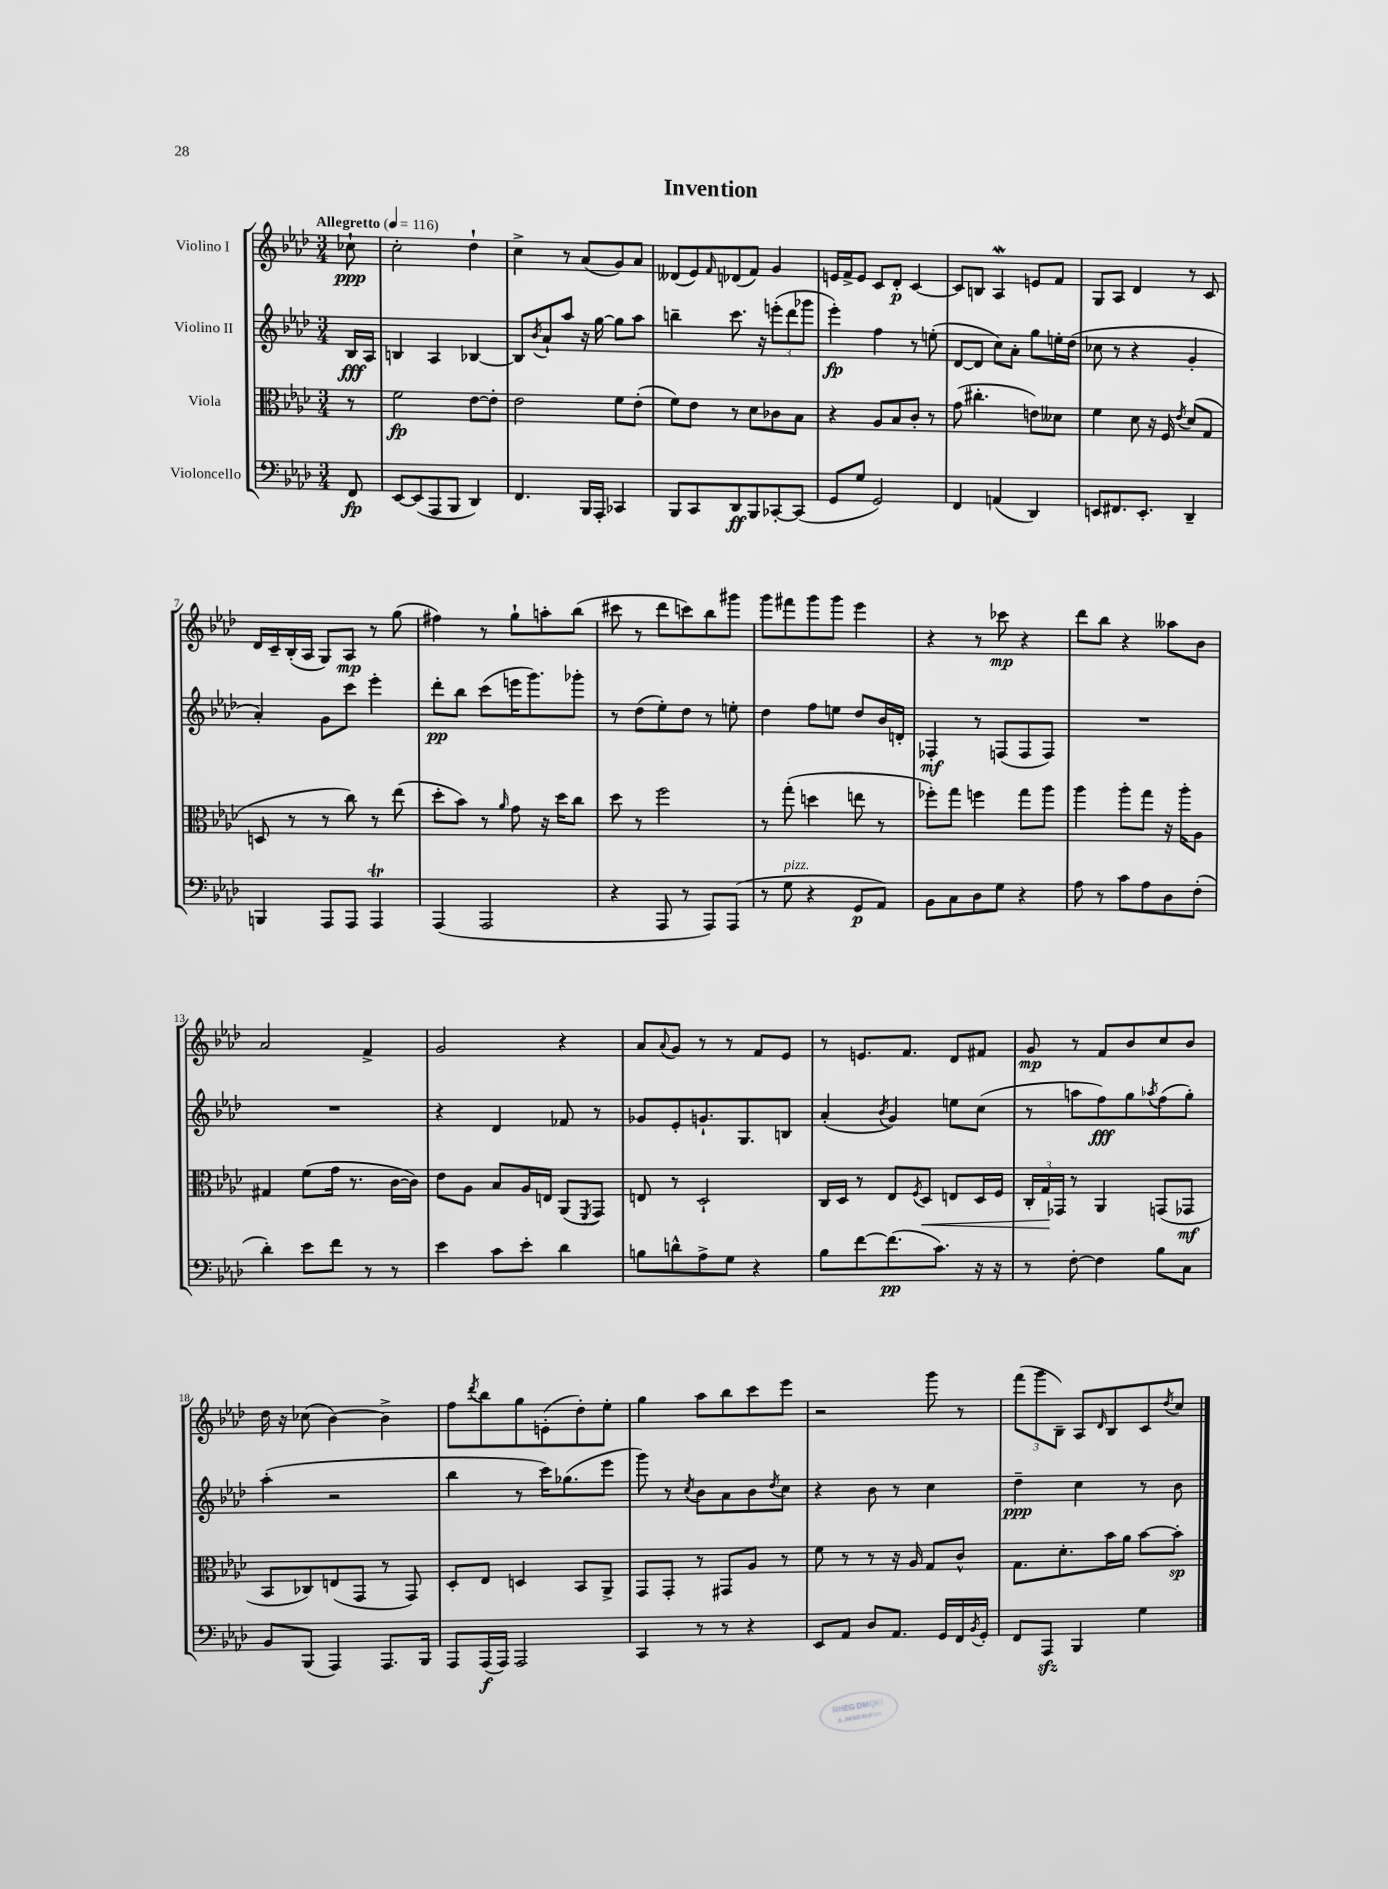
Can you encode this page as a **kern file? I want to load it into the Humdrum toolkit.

**kern	**dynam	**kern	**dynam	**kern	**dynam	**kern	**dynam
*part4	*part4	*part3	*part3	*part2	*part2	*part1	*part1
*staff4	*staff4	*staff3	*staff3	*staff2	*staff2	*staff1	*staff1
*I"Violoncello	*	*I"Viola	*	*I"Violino II	*	*I"Violino I	*
*clefF4	*	*clefC3	*	*clefG2	*	*clefG2	*
*k[b-e-a-d-]	*	*k[b-e-a-d-]	*	*k[b-e-a-d-]	*	*k[b-e-a-d-]	*
*M3/4	*	*M3/4	*	*M3/4	*	*M3/4	*
*MM116	*	*MM116	*	*MM116	*	*MM116	*
=	=	=	=	=	=	=	=
!	!	!	!	!	!	!LO:TX:a:B:t=Allegretto	!
8FF/	fp	8r	.	16B-/LL	fff	8cc-X`\	ppp
.	.	.	.	16A-/JJ	.	.	.
=1	=1	=1	=1	=1	=1	=1	=1
[8EE-/L	.	2f\	fp	4Bn/	.	2cc'\	.
(8EE-/]	.	.	.	.	.	.	.
8AAA-/	.	.	.	4A-/	.	.	.
8BBB-/J	.	.	.	.	.	.	.
4DD-/)	.	[8e-\L	.	[4B-X/	.	4dd-`\	.
.	.	8e-'\J]	.	.	.	.	.
=2	=2	=2	=2	=2	=2	=2	=2
4.FF/	.	2e-\	.	8B-/L]	.	4cc^\	.
.	.	.	.	8qb-/	.	.	.
.	.	.	.	8a-`/	.	.	.
.	.	.	.	8aa-/J	.	8r	.
16BBB-/LL	.	.	.	16r	.	(8a-/L	.
16AAA-'/JJ	.	.	.	[16gg\	.	.	.
4CC-X/	.	8f\L	.	8gg\L]	.	8g/)	.
.	.	(8e-'\J	.	8aa-\J	.	8a-/J	.
=3	=3	=3	=3	=3	=3	=3	=3
8BBB-/L	.	8f\L)	.	4bbn~\	.	(8d--X/L	.
8CC/	.	8e-\J	.	.	.	8e-/)	.
.	.	.	.	.	.	16qqf/	.
8DD-/	ff	8r	.	8.ccc\	.	(8d-X/	.
8BBB-/	.	8d-\L	.	.	.	8f/J)	.
.	.	.	.	16r	.	.	.
[8CC-X'/	.	8c-X\	.	(12eeen'\L	.	4g/	.
.	.	.	.	12ddd-\	.	.	.
(8CC-/J]	.	8B-\J	.	.	.	.	.
.	.	.	.	12ggg-X\J	.	.	.
=4	=4	=4	=4	=4	=4	=4	=4
8GG/L	.	4r	.	4eee-'\)	fp	16en/LL	.
.	.	.	.	.	.	16f^/J	.
8G/J	.	.	.	.	.	8e/J	.
2GG/)	.	8A-/L	.	4ff\	.	8c/L	.
.	.	8B-/	.	.	.	8d-'/J	p
.	.	8c'/J	.	8r	.	[4c/	.
.	.	8r	.	(8een'\	.	.	.
=5	=5	=5	=5	=5	=5	=5	=5
4FF/	.	(8g\	.	[8d-/L	.	8c/L]	.
.	.	4.cc#X'\	.	8d-/J]	.	8Bn/J	.
(4AAn/	.	.	.	8cc\L)	.	4A-w/	.
.	.	.	.	8a-'\J	.	.	.
4DD-/)	.	8en\L)	.	8gg\L	.	8en/L	.
.	.	8d--X\J	.	16een'\L	.	8f/J	.
.	.	.	.	(16dd-\JJ	.	.	.
=6	=6	=6	=6	=6	=6	=6	=6
8EEn/L	.	4f\	.	8cc-X\	.	8G/L	.
8.FF#X/	.	.	.	8r	.	8A-/J	.
.	.	8d-\	.	4r	.	4d-/	.
8.EE'/J	.	.	.	.	.	.	.
.	.	16r	.	.	.	.	.
.	.	16F/	.	.	.	.	.
.	.	8qe-/	.	.	.	.	.
4DD-~/	.	(8d-/L	.	4g'/	.	8r	.
.	.	8G/J	.	.	.	8c/	.
!!LO:LB:g=z
=7	=7	=7	=7	=7	=7	=7	=7
4BBBn/	.	8Dn/	.	4a-'/)	.	16d-/LL	.
.	.	.	.	.	.	16c~/	.
.	.	8r	.	.	.	(16B-'/	.
.	.	.	.	.	.	16A-/JJ	.
8AAA-/L	.	8r	.	8g\L	.	8G/L)	.
8AAA-/J	.	8cc\)	.	8ccc\J	.	8A-/J	mp
4AAA-T/	.	8r	.	4eee-'\	.	8r	.
.	.	(8ee-\	.	.	.	(8gg\	.
=8	=8	=8	=8	=8	=8	=8	=8
(4AAA-/	.	8dd-'\L	.	8ddd-'\L	pp	4ff#X\)	.
.	.	8b-\J)	.	8bb-\J	.	.	.
2AAA-/	.	8r	.	(8ccc\L	.	8r	.
.	.	16qqa-/	.	.	.	.	.
.	.	8g\	.	16eeen\K	.	8gg`\L	.
.	.	.	.	8.ggg\)	.	.	.
.	.	16r	.	.	.	8aan'\	.
.	.	16dd-\KL	.	.	.	.	.
.	.	8cc\J	.	8ggg-X'\J	.	(8bb-\J	.
=9	=9	=9	=9	=9	=9	=9	=9
4r	.	8dd-\	.	8r	.	8ccc#X\	.
.	.	8r	.	(8dd-\L	.	8r	.
8AAA-/	.	2ff\	.	8ee-'\)	.	8ddd-\L	.
8r	.	.	.	8dd-\J	.	8cccn\)	.
8AAA-/L)	.	.	.	8r	.	8bb-\	.
(8AAA-/J	.	.	.	8een'\	.	8ggg#X\J	.
=10	=10	=10	=10	=10	=10	=10	=10
8r	.	8r	.	4dd-\	.	8ggg\L	.
!LO:TX:a:i:t=pizz.	!	!	!	!	!	!	!
8G\	.	(8gg'\	.	.	.	8fff#X\	.
4r	.	4ddn\	.	8ff\L	.	8ggg\	.
.	.	.	.	8een\J	.	8ggg\J	.
8GG/L	p	8een\	.	8dd-/L	.	4eee-\	.
8AA-/J)	.	8r	.	16b-/L	.	.	.
.	.	.	.	16dn'/JJ	.	.	.
=11	=11	=11	=11	=11	=11	=11	=11
8BB-\L	.	8ff-X'\L)	.	4F-X'/	mf	4r	.
8C\	.	8gg\J	.	.	.	.	.
8D-\	.	4ffn\	.	8r	.	8r	.
8G\J	.	.	.	(8Fn/L	.	8ccc-X\	mp
4r	.	8gg\L	.	8F/	.	4r	.
.	.	8aa-\J	.	8F/J)	.	.	.
=12	=12	=12	=12	=12	=12	=12	=12
8A-\	.	4aa-\	.	2.r	.	8ddd-\L	.
8r	.	.	.	.	.	8bb-\J	.
8c\L	.	8aa-'\L	.	.	.	4r	.
8A-\	.	8gg\J	.	.	.	.	.
8D-\	.	16r	.	.	.	8aa--X\L	.
.	.	16aa-'\KL	.	.	.	.	.
(8F'\J	.	8A-\J	.	.	.	8b-\J	.
!!LO:LB:g=z
=13	=13	=13	=13	=13	=13	=13	=13
4d-'\)	.	4G#X/	.	2.r	.	2a-/	.
8e-\L	.	(8f\L	.	.	.	.	.
8f\J	.	16g\Jk	.	.	.	.	.
.	.	8.r	.	.	.	.	.
8r	.	.	.	.	.	4f^/	.
8r	.	[16c\LL	.	.	.	.	.
.	.	16c\JJ])	.	.	.	.	.
=14	=14	=14	=14	=14	=14	=14	=14
4e-\	.	8e-\L	.	4r	.	2g/	.
.	.	8A-\J	.	.	.	.	.
8c\L	.	8B-/L	.	4d-/	.	.	.
8e-'\J	.	16A-/L	.	.	.	.	.
.	.	16En/JJ	.	.	.	.	.
4d-\	.	(8AA-/L	.	8f-X/	.	4r	.
.	.	8qFF/	.	.	.	.	.
.	.	8GG/J)	.	8r	.	.	.
=15	=15	=15	=15	=15	=15	=15	=15
8Bn\L	.	8En/	.	8g-X/L	.	8a-/L	.
.	.	.	.	.	.	8qqa-/	.
8dn^^\	.	8r	.	8e-'/	.	8g/J	.
8A-^\	.	2D-`/	.	8.gn`/	.	8r	.
8G\J	.	.	.	.	.	8r	.
.	.	.	.	8.G/	.	.	.
4r	.	.	.	.	.	8f/L	.
.	.	.	.	8Bn/J	.	8e-/J	.
=16	=16	=16	=16	=16	=16	=16	=16
8B-\L	.	16C/LL	.	(4a-'/	.	8r	.
.	.	16D-/JJ	.	.	.	.	.
[8f\	.	8r	.	.	.	8.en/L	.
.	.	.	.	8qb-/	.	.	.
(8.f\]	pp	8E-/L	.	4g/)	.	.	.
.	.	.	.	.	.	8.f/J	.
.	.	8qF/	.	.	.	.	.
!	!	!	!LO:HP:b	!	!	!	!
.	.	8D-/J	<	.	.	.	.
8.c\J)	.	.	.	.	.	.	.
.	.	8En/L	.	8een\L	.	8d-/L	.
16r	.	16D-/L	.	(8cc\J	.	8f#X/J	.
16r	.	16F/JJ	.	.	.	.	.
=17	=17	=17	=17	=17	=17	=17	=17
8r	.	24C'/LL	.	8r	.	8g/	mp
.	.	24G/	.	.	.	.	.
.	.	24GG-X/JJ	[	.	.	.	.
[8F'\	.	8r	.	8aan\L	.	8r	.
4F\]	.	4AA-/	.	8ff\)	fff	8f/L	.
.	.	.	.	8gg\	.	8b-/	.
.	.	.	.	8qaa-X/	.	.	.
8B-\L	.	(8GGn/L	.	(8ff\	.	8cc/	.
8C\J	.	8GG-X/J	mf	8gg'\J)	.	8b-/J	.
!!LO:LB:g=z
=18	=18	=18	=18	=18	=18	=18	=18
8BB-/L	.	8BB-/L	.	(4aa-'\	.	16dd-\	.
.	.	.	.	.	.	16r	.
(8BBB-/J	.	8C-X/)	.	.	.	(8cc-X\	.
4AAA-/)	.	(8En/	.	2r	.	[4b-\)	.
.	.	8GG/J	.	.	.	.	.
8.AAA-/L	.	8r	.	.	.	4b-^\]	.
.	.	8GG/)	.	.	.	.	.
16BBB-/Jk	.	.	.	.	.	.	.
=19	=19	=19	=19	=19	=19	=19	=19
8AAA-/L	.	8D-'/L	.	4bb-\	.	8ff\L	.
.	.	.	.	.	.	8qddd-/	.
(16AAA-/L	f	8E-/J	.	.	.	8bb-\	.
16AAA-/JJ)	.	.	.	.	.	.	.
2AAA-/	.	4Dn/	.	8r	.	8gg\	.
.	.	.	.	16ccc\KL)	.	(8en'\	.
.	.	.	.	(8.gg-X\	.	.	.
.	.	8BB-/L	.	.	.	8dd-'\)	.
.	.	8AA-^/J	.	8eee-\J	.	8ee-'\J	.
=20	=20	=20	=20	=20	=20	=20	=20
4CC/	.	8GG/L	.	8ggg\)	.	4gg\	.
.	.	8GG'/J	.	8r	.	.	.
.	.	.	.	8qcc/	.	.	.
8r	.	8r	.	8b-\L	.	8aa-\L	.
8r	.	8GG#X/L	.	8a-\	.	8bb-\	.
4r	.	8A-/J	.	8b-\	.	8ccc\	.
.	.	.	.	8qdd-/	.	.	.
.	.	8r	.	8cc\J	.	8eee-\J	.
=21	=21	=21	=21	=21	=21	=21	=21
8EE-/L	.	8f\	.	4r	.	2r	.
8AA-/J	.	8r	.	.	.	.	.
8D-/L	.	8r	.	8b-\	.	.	.
8.AA-/J	.	16r	.	8r	.	.	.
.	.	16A-/	.	.	.	.	.
.	.	8G/L	.	4cc\	.	8ggg\	.
16GG/LL	.	.	.	.	.	.	.
16FF/	.	8c^^/J	.	.	.	8r	.
8qBB-/	.	.	.	.	.	.	.
16GG'/JJ	.	.	.	.	.	.	.
=22	=22	=22	=22	=22	=22	=22	=22
8FF/L	.	8.G\L	.	4dd-~\	ppp	(12fff\L	.
.	.	.	.	.	.	12ggg\	.
8AAA-zz/J	.	.	.	.	.	.	.
.	.	.	.	.	.	12B-~\J)	.
.	.	8.d-'\	.	.	.	.	.
4BBB-/	.	.	.	4cc\	.	8A-/L	.
.	.	.	.	.	.	16qqd-/	.
.	.	16b-\L	.	.	.	8B-/	.
.	.	16a-\JJ	.	.	.	.	.
4G\	.	[8b-\L	.	8r	.	8c/	.
.	.	.	.	.	.	8qdd-/	.
.	.	8b-'\J]	sp	8b-\	.	8cc/J	.
==	==	==	==	==	==	==	==
*-	*-	*-	*-	*-	*-	*-	*-
